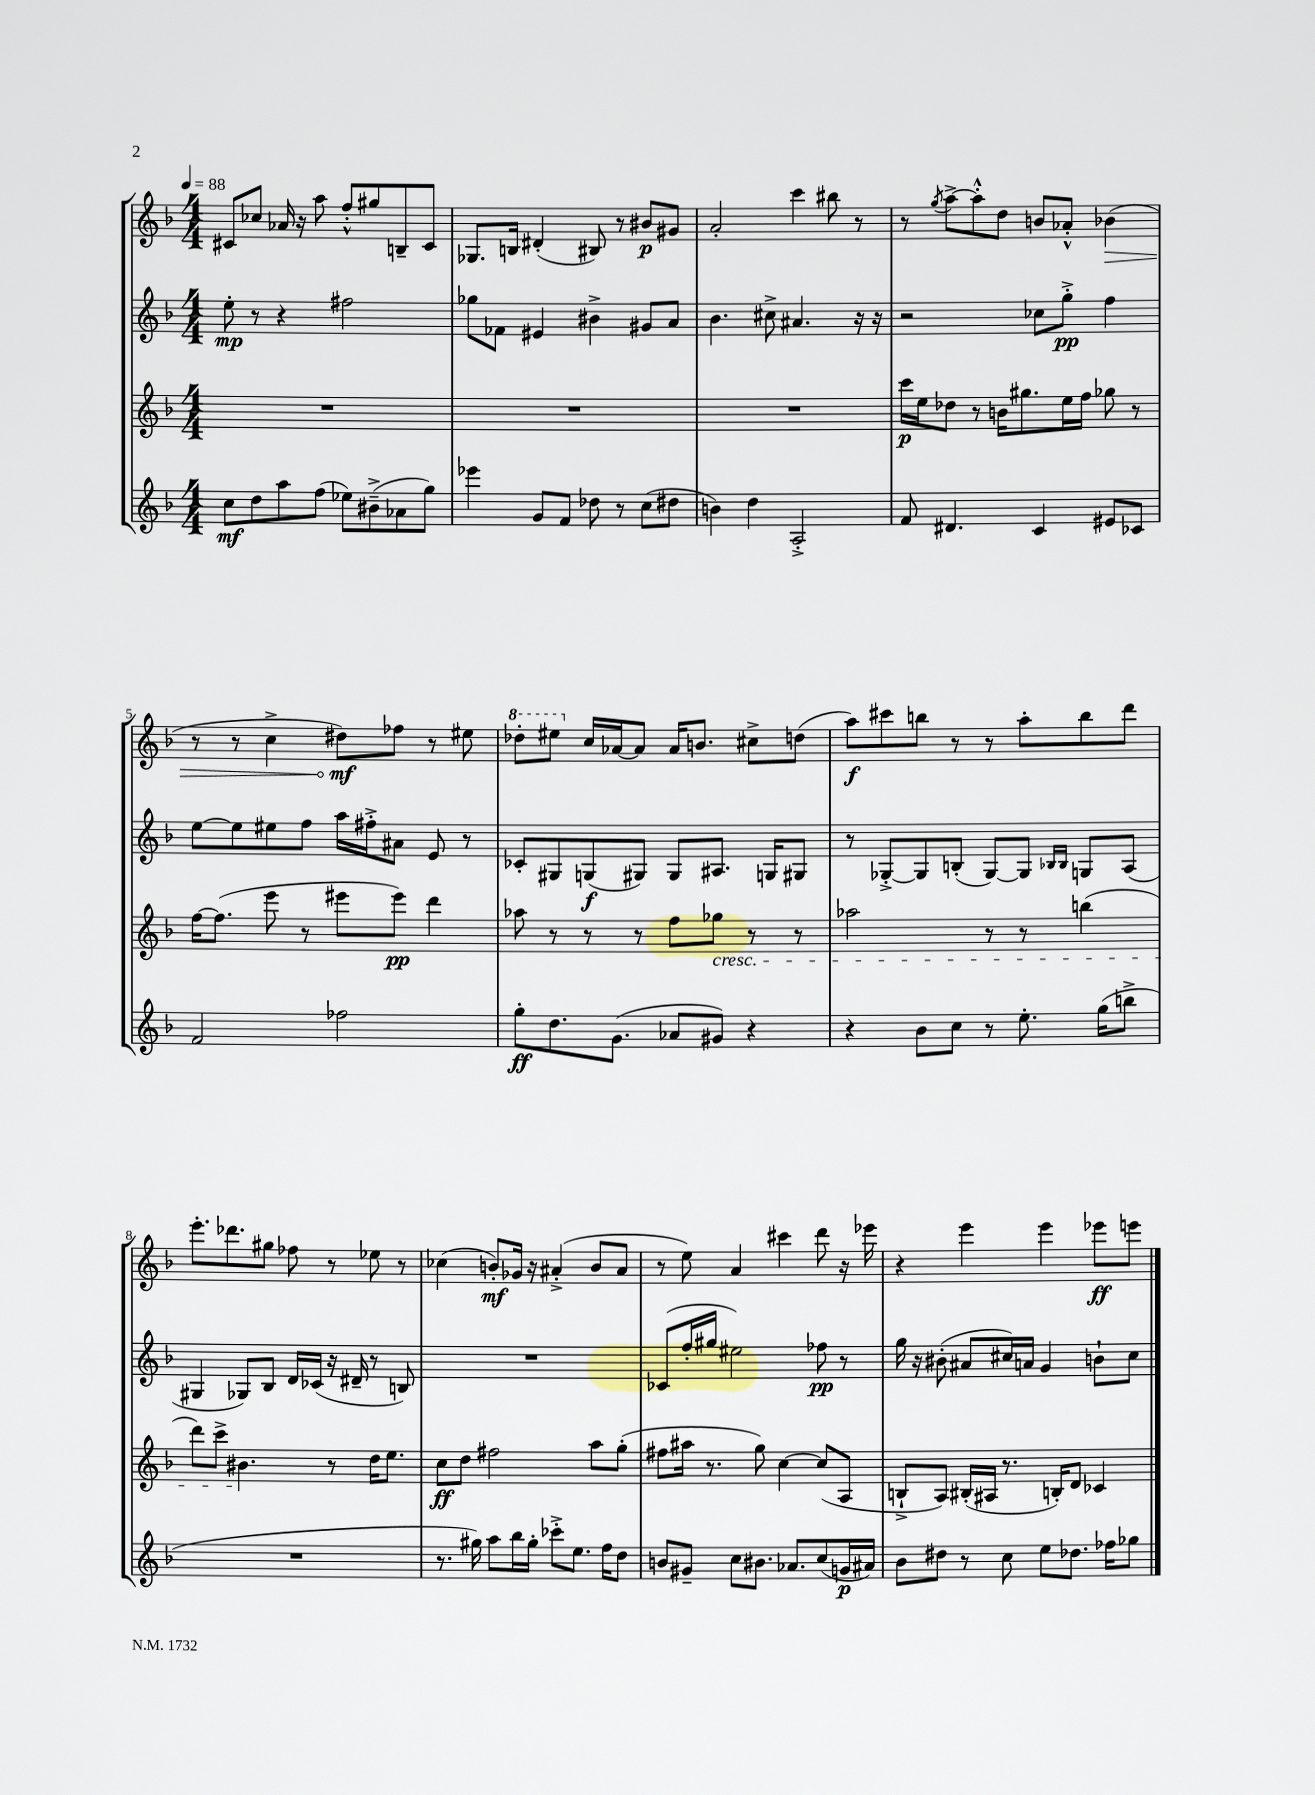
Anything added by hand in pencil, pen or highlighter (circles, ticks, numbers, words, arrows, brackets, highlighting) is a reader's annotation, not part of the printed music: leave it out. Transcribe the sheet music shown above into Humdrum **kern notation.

**kern	**dynam	**kern	**dynam	**kern	**dynam	**kern	**dynam
*part4	*part4	*part3	*part3	*part2	*part2	*part1	*part1
*staff4	*staff4	*staff3	*staff3	*staff2	*staff2	*staff1	*staff1
*clefG2	*	*clefG2	*	*clefG2	*	*clefG2	*
*k[b-]	*	*k[b-]	*	*k[b-]	*	*k[b-]	*
*M4/4	*	*M4/4	*	*M4/4	*	*M4/4	*
*MM88	*	*MM88	*	*MM88	*	*MM88	*
=1	=1	=1	=1	=1	=1	=1	=1
8cc\L	mf	1r	.	8ee'\	mp	8c#X/L	.
8dd\	.	.	.	8r	.	8cc-X/J	.
8aa\	.	.	.	4r	.	16a-X/	.
.	.	.	.	.	.	16r	.
(8ff\J	.	.	.	.	.	8aa\	.
8ee-X\L)	.	.	.	2ff#X\	.	8ff'^^/L	.
(8b#X~^\	.	.	.	.	.	8gg#X/	.
8a-X\	.	.	.	.	.	8Bn~/	.
8gg\J)	.	.	.	.	.	8c#/J	.
=2	=2	=2	=2	=2	=2	=2	=2
4eee-X\	.	1r	.	8gg-X\L	.	8.G-X/L	.
.	.	.	.	8f-X\J	.	.	.
.	.	.	.	.	.	16Bn/Jk	.
8g/L	.	.	.	4e#X/	.	(4d#X'/	.
8f/J	.	.	.	.	.	.	.
8dd-X\	.	.	.	4b#X^\	.	8B#X/)	.
8r	.	.	.	.	.	8r	.
(8cc\L	.	.	.	8g#X/L	.	8b#X/L	p
8dd#X\J	.	.	.	8a/J	.	8g#X/J	.
=3	=3	=3	=3	=3	=3	=3	=3
4bn\)	.	1r	.	4.b-\	.	2a'/	.
4dd\	.	.	.	.	.	.	.
.	.	.	.	8cc#X^\	.	.	.
2A'^/	.	.	.	4.a#X/	.	4ccc\	.
.	.	.	.	.	.	8bb#X\	.
.	.	.	.	16r	.	8r	.
.	.	.	.	16r	.	.	.
=4	=4	=4	=4	=4	=4	=4	=4
8f/	.	16ccc\LL	p	2r	.	8r	.
.	.	16ee\J	.	.	.	.	.
.	.	.	.	.	.	8qgg/	.
4.d#X/	.	8dd-X\J	.	.	.	[8aa^\L	.
.	.	8r	.	.	.	8aa'^^\]	.
.	.	16bn\KL	.	.	.	8dd\J	.
.	.	8.gg#X\	.	.	.	.	.
4c/	.	.	.	8cc-X\L	.	8bn/L	.
.	.	16ee\L	.	8gg'^\J	pp	8a-X'^^/J	.
.	.	16ff\JJ	.	.	.	.	.
!	!	!	!	!	!	!	!LO:HP:b
8e#X/L	.	8gg-X\	.	4ff\	.	(4b-X\	>
8c-X/J	.	8r	.	.	.	.	.
!!LO:LB:g=z
=5	=5	=5	=5	=5	=5	=5	=5
2f/	.	[16ff\KL	.	[8ee\L	.	8r	.
.	.	(8.ff\J]	.	.	.	.	.
.	.	.	.	8ee\]	.	8r	.
.	.	8eee\	.	8ee#X\	.	4cc^\	.
.	.	8r	.	8ff\J	.	.	.
2ff-X\	.	8eee#X\L	.	16aa\LL	.	8dd#X\L)	mf
.	.	.	.	16ff#X'^\J	.	.	.
.	.	8eee#\J)	pp	8a#X\J	.	8ff-X\J	]
.	.	4ddd\	.	8e/	.	8r	.
.	.	.	.	8r	.	8ee#X\	.
=6	=6	=6	=6	=6	=6	=6	=6
*	*	*	*	*	*	*8va	*
8gg'\L	ff	8aa-X\	.	8c-X'/L	.	8ddd-X'\L	.
8.dd\	.	8r	.	8G#X/	.	8eee#X\J	.
*	*	*	*	*	*	*X8va	*
.	.	8r	.	(8Gn/	f	16cc/LL	.
(8.g\J	.	.	.	.	.	[16a-X/J	.
.	.	8r	.	8G#X/J)	.	8a-/J]	.
8a-X/L	.	8ff\L	.	8G#/L	.	16a-/KL	.
.	.	.	.	.	.	8.bn/J	.
!	!	!LO:TX:b:i:t=cresc.	!	!	!	!	!
8g#X/J)	.	8gg-X\J	.	8.A#X/J	.	.	.
4r	.	8r	.	.	.	8cc#X^\L	.
.	.	.	.	16Gn/KL	.	.	.
.	.	8r	.	8G#X/J	.	(8ddn\J	.
=7	=7	=7	=7	=7	=7	=7	=7
4r	.	2aa-X\	.	8r	.	8aa\L)	f
.	.	.	.	[8G-X'^/L	.	8ccc#X\	.
8b-\L	.	.	.	8G-/]	.	8bbn\J	.
8cc\J	.	.	.	(8Bn'/J	.	8r	.
8r	.	8r	.	[8G-/L)	.	8r	.
8.ee'\	.	8r	.	8G-/J]	.	8aa'\L	.
.	.	.	.	16qqB-X/LL	.	.	.
.	.	.	.	16qqB-/JJ	.	.	.
.	.	(4bbn\	.	8Gn/L	.	8bb\	.
(16gg\KL	.	.	.	.	.	.	.
8bbn^\J	.	.	.	(8A/J	.	8ddd\J	.
!!LO:LB:g=z
=8	=8	=8	=8	=8	=8	=8	=8
1r	.	8ddd\L)	.	4G#X/	.	8.eee'\L	.
.	.	8ccc^\J	.	.	.	.	.
.	.	.	.	.	.	8.ddd-X\	.
.	.	4.b#X\	.	8G-X/L)	.	.	.
.	.	.	.	8B-/J	.	8gg#X\J	.
.	.	.	.	16d/LL	.	8ff-X\	.
.	.	.	.	(16c-X/JJ	.	.	.
.	.	8r	.	16r	.	8r	.
.	.	.	.	16d#X~/	.	.	.
.	.	16dd\KL	.	8r	.	8ee-X\	.
.	.	8.ee\J	.	.	.	.	.
.	.	.	.	8Bn/)	.	8r	.
=9	=9	=9	=9	=9	=9	=9	=9
8.r	.	8cc\L	ff	1r	.	(4cc-X\	.
.	.	8dd\J	.	.	.	.	.
16gg#X\)	.	.	.	.	.	.	.
8aa\L	.	2ff#X\	.	.	.	8bn'/L)	mf
16bb-\L	.	.	.	.	.	16g-X/Jk	.
16gg#'\JJ	.	.	.	.	.	16r	.
8ccc-X'^\L	.	.	.	.	.	(4a#X'^/	.
8.ee\J	.	.	.	.	.	.	.
.	.	8aa\L	.	.	.	8b/L	.
16ff\KL	.	.	.	.	.	.	.
8dd\J	.	(8gg'\J	.	.	.	8a#/J	.
=10	=10	=10	=10	=10	=10	=10	=10
8bn/L	.	8ff#X\L	.	(8c-X/L	.	8r	.
8g#X~/J	.	16aa#X\Jk	.	16ff'/L	.	8ee\)	.
.	.	8.r	.	16gg#X/JJ	.	.	.
8cc\L	.	.	.	2ee#X\)	.	4a/	.
8.b#X\J	.	8gg\)	.	.	.	.	.
.	.	[4cc\	.	.	.	4ccc#X\	.
8.a-X/L	.	.	.	.	.	.	.
(8cc/	.	(8cc/L]	.	8ff-X\	pp	8ddd\	.
16gn/L	p	8A/J	.	8r	.	16r	.
16a#X/JJ)	.	.	.	.	.	16eee-X\	.
=11	=11	=11	=11	=11	=11	=11	=11
8b-\L	.	8Bn`^/L	.	16gg\	.	4r	.
.	.	.	.	16r	.	.	.
8dd#X\J	.	8A/J)	.	(8b#X'\	.	.	.
8r	.	(16B#X'/LL	.	8a#X/L	.	4eee\	.
.	.	16A#X/JJ	.	.	.	.	.
8cc\	.	8.r	.	16cc#X/L)	.	.	.
.	.	.	.	16an/JJ	.	.	.
8ee\L	.	.	.	4g/	.	4eee\	.
.	.	16Bn'/KL)	.	.	.	.	.
8.dd-X\J	.	8d/J	.	.	.	.	.
.	.	4c-X/	.	8bn`\L	.	8eee-X\L	ff
16ff-X\KL	.	.	.	.	.	.	.
8gg-X\J	.	.	.	8cc#\J	.	8eeen\J	.
==	==	==	==	==	==	==	==
*-	*-	*-	*-	*-	*-	*-	*-
